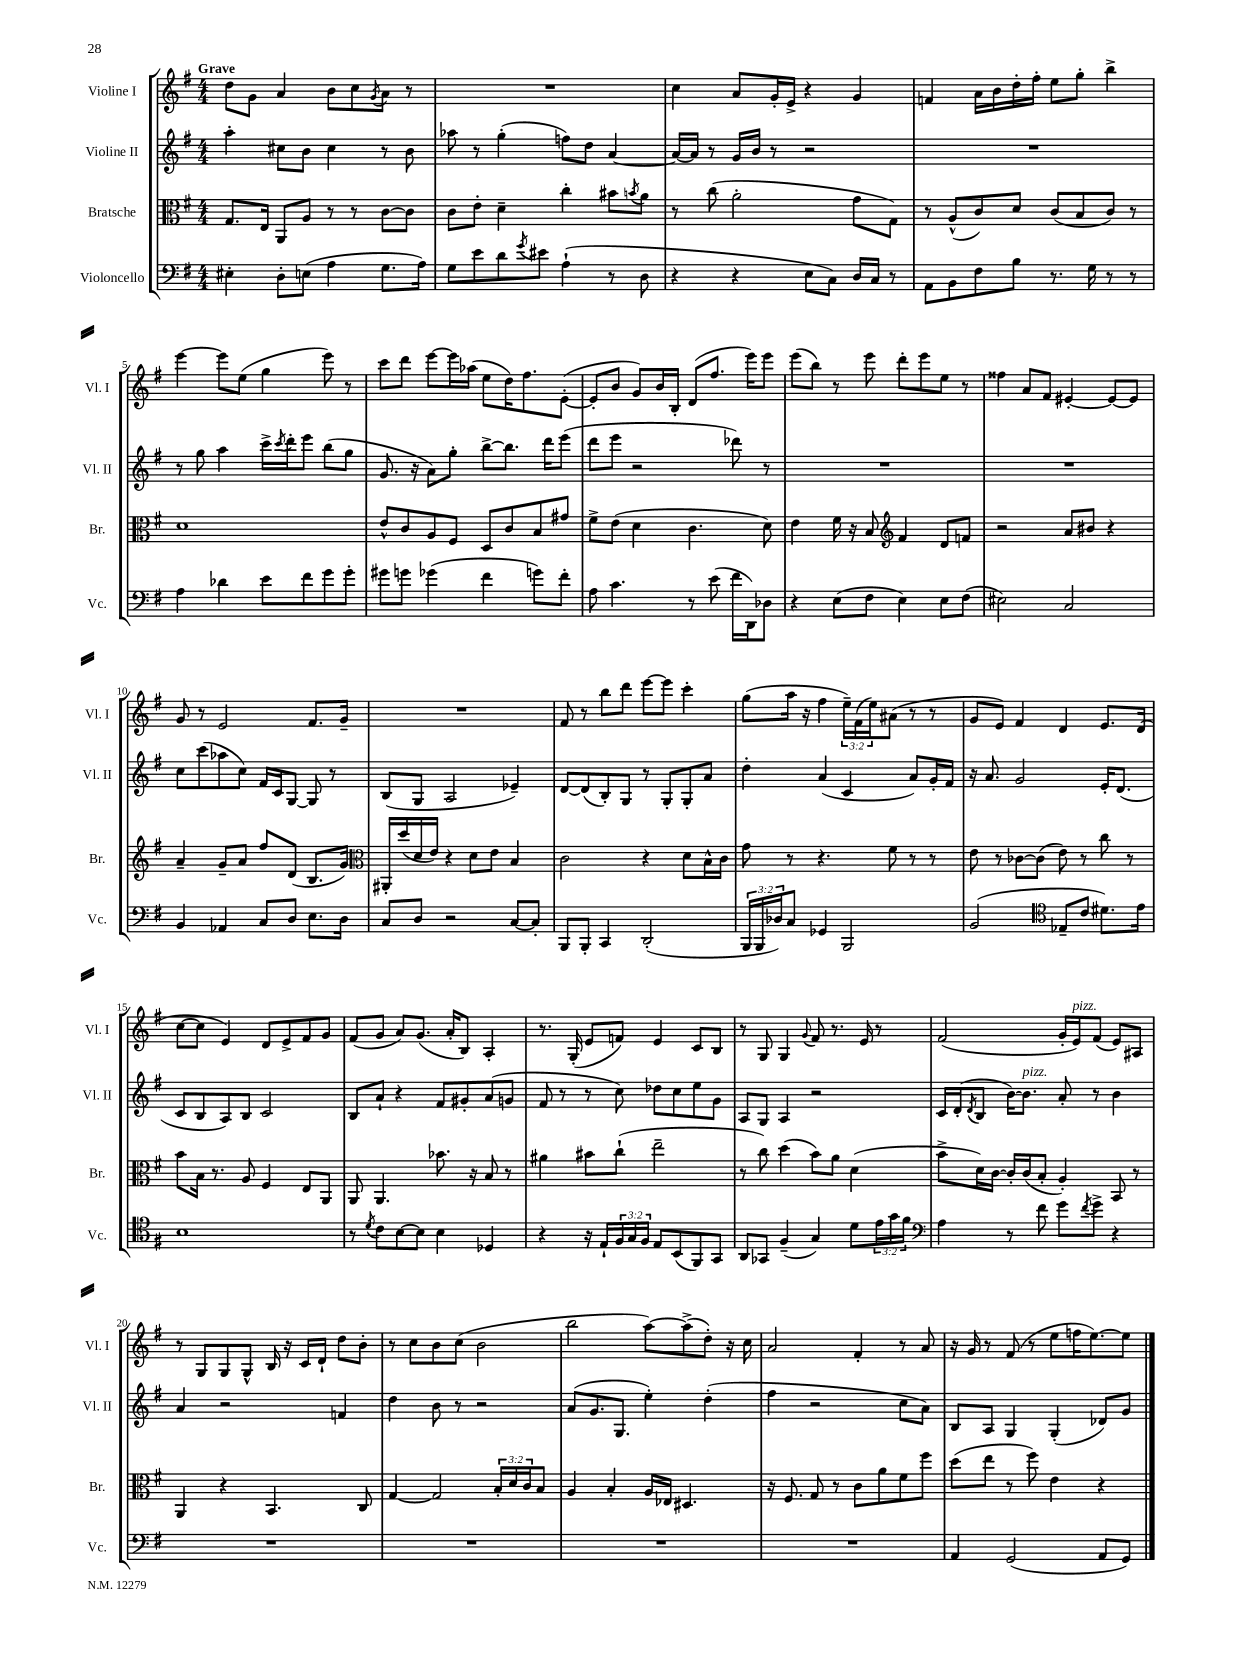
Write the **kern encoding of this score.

**kern	**kern	**kern	**kern
*staff4	*staff3	*staff2	*staff1
*clefF4	*clefC3	*clefG2	*clefG2
*k[f#]	*k[f#]	*k[f#]	*k[f#]
*M4/4	*M4/4	*M4/4	*M4/4
4E#'	8.G	4aa'	8dd
.	.	.	8g
.	16E	.	.
8D'	8AA	8cc#	4a
(8E	8A	8b	.
4A	8r	4cc#	8b
.	8r	.	8cc
.	.	.	8qg
8.G	[8c	8r	8a
.	8c]	8b	8r
16A)	.	.	.
=	=	=	=
8G	8c	8aa-	1r
8e	8e'	8r	.
8d	4d~	(4gg'	.
8qg	.	.	.
8e#	.	.	.
(4A`	4cc'	8ff)	.
.	.	8dd	.
8r	8b#	[4a	.
.	8qb	.	.
8D	8a	.	.
=	=	=	=
4r	8r	16a_	4cc
.	.	16a]	.
.	(8cc	8r	.
4r	2a'	16g	8a
.	.	16b	.
.	.	8r	16g'
.	.	.	16e^
8E	.	2r	4r
8C)	.	.	.
16D	8g	.	4g
16C	.	.	.
8r	8G)	.	.
=	=	=	=
8AA	8r	1r	4f
8BB	(8A^^	.	.
8F#	8c)	.	16a
.	.	.	16b
8B	8d	.	16dd'
.	.	.	16ff#'
8.r	(8c	.	8ee
.	8B	.	8gg'
16G	.	.	.
8r	8c)	.	4bb^
8r	8r	.	.
=	=	=	=
4A	1d	8r	[4eee
.	.	8gg	.
4d-	.	4aa	8eee]
.	.	.	(8ee
8e	.	16ccc^	4gg
.	.	8qccc	.
.	.	16ddd'	.
8f#	.	8eee	.
8g	.	(8bb	8eee)
8g'	.	8gg	8r
=	=	=	=
8g#	8e^^	8.g	8ccc
8g	8c	.	8ddd
.	.	16r	.
(4g-	8A	8a)	[8eee
.	8F#	8gg'	16eee]
.	.	.	(16aa-
4f#	8D	[8bb^	8ee
.	8c	8.bb]	16dd)
.	.	.	8.ff#
8g)	8B	.	.
.	.	16ddd	.
8f#'	8g#	(8eee	([8e'
=	=	=	=
8A	8f#^	8ddd	8e']
4.c	(8e	8eee	8b
.	4d	2r	8g)
.	.	.	16b
.	.	.	16B'
8r	4.c	.	(8d
(8e	.	.	8.ff#
16f#	.	8ddd-)	.
16DD)	.	.	16eee)
8D-	8d)	8r	8eee
=	=	=	=
4r	4e	1r	(8eee
.	.	.	8bb)
(8E	16f#	.	8r
.	16r	.	.
8F#	8B	.	8eee
*	*clefG2	*	*
4E)	4f#	.	8ddd'
.	.	.	8eee
8E	8d	.	8ee
(8F#	8f	.	8r
=	=	=	=
2E#)	2r	1r	4ff##
.	.	.	8a
.	.	.	8f#
2C	8a	.	[4e#'
.	8b#	.	.
.	4r	.	8e#_
.	.	.	8e#]
=	=	=	=
4BB	4a~	8cc	8g
.	.	(8ccc	8r
4AA-	8g~	8aa-	2e
.	8a	8cc)	.
8C	8ff#	16f#	.
.	.	16c	.
8D	(8d	[8G	.
8.E	8.B	8G]	8.f#
.	.	8r	.
16D	16g)	.	16g~
=	=	=	=
*	*clefC3	*	*
8C	16AA#'	(8B	1r
.	(16dd	.	.
8D	16d	8G	.
.	16e)	.	.
2r	4r	2A	.
.	8d	.	.
.	8e	.	.
[8C	4B	4e-~)	.
8C']	.	.	.
=	=	=	=
8BBB	2c	[8d	8f#
8BBB'	.	(8d]	8r
4CC	.	8B')	8bb
.	.	8G	8ddd
(2DD'	4r	8r	[8eee
.	.	8G'	8eee]
.	8d	8G'	4ccc'
.	16B^^	8a	.
.	16c	.	.
=	=	=	=
24BBB	8g	4dd'	(8gg
24BBB	.	.	.
24D-)	.	.	.
8C	8r	.	16aa
.	.	.	16r
4GG-	4.r	(4a	4ff#
2BBB	.	4c	24ee~)
.	.	.	(24f#
.	.	.	24ee)
.	8f#	.	(8a#
.	8r	8a)	8r
.	8r	16g'	8r
.	.	16f#	.
=	=	=	=
(2BB	8e	16r	8g
.	.	8.a	.
.	8r	.	8e)
.	[8c-	2g	4f#
.	(8c-]	.	.
*clefC4	*	*	*
8E-~	8e)	.	4d
8c	8r	.	.
8.d#)	8cc	16e'	8.e
.	.	(8.d	.
.	8r	.	.
16e	.	.	(16d
=	=	=	=
1B	8b	8c	[8cc
.	16B	8B	8cc]
.	8.r	.	.
.	.	8A)	4e)
.	8A	8B	.
.	4F#	2c	8d
.	.	.	8e^
.	8E	.	8f#
.	8AA	.	8g
=	=	=	=
8r	8AA	8B	(8f#
8qd	.	.	.
8c	4.AA	8a`	8g
[8B	.	4r	8a)
8B]	.	.	(8.g
4B	8.b-	8f#	.
.	.	.	16a'
.	.	8g#'	8B)
.	16r	.	.
4D-	8B	(8a	4A'
.	8r	8g	.
=	=	=	=
4r	4a#	8f#	8.r
.	.	8r	.
.	.	.	(16G'
16r	8b#	8r	8e
16E`	.	.	.
24F#	(8cc`	8cc)	8f)
24G	.	.	.
24F#	.	.	.
8E	2ee~	8dd-	4e
(8BB	.	8cc	.
8FF#)	.	8ee	8c
8GG	.	8g	8B
=	=	=	=
8AA	8r	8A	8r
8GG-	8cc)	8G	8G
(4F#~	(4dd	4A	4G
.	.	.	8qqg
4G)	8b)	2r	8f#
.	8a	.	8.r
8d	(4d	.	.
.	.	.	16e
24e	.	.	8r
24g	.	.	.
24f#	.	.	.
=	=	=	=
*clefF4	*	*	*
4A	8b^	16c	(2f#
.	.	(16d'	.
.	.	8qd	.
.	16d)	8B	.
.	[16c	.	.
8r	16c']	[16b)	.
.	(16c	8.b]	.
8f#	8B'	.	.
8g	4A')	8a'	16g'
.	.	.	16e)
8qf#	.	.	.
8g^	.	8r	(8f#
4r	8BB	4b	8e)
.	8r	.	8A#
=	=	=	=
1r	4AA	4a	8r
.	.	.	8G
.	4r	2r	8G
.	.	.	8G^^
.	4.BB	.	16B
.	.	.	16r
.	.	.	16c
.	.	.	16d`
.	.	4f	8dd
.	8C	.	8b'
=	=	=	=
1r	[4G	4dd	8r
.	.	.	8cc
.	2G]	8b	8b
.	.	8r	(8cc
.	.	2r	2b
.	24B'	.	.
.	24d	.	.
.	24c	.	.
.	8B	.	.
=	=	=	=
1r	4A	(8a	2bb
.	.	8.g	.
.	4B'	.	.
.	.	8.G	.
.	16A	4ee')	[8aa)
.	16E-	.	.
.	4.D#	.	(8aa^]
.	.	(4dd'	8dd')
.	.	.	16r
.	.	.	16cc
=	=	=	=
1r	16r	4ff#	2a
.	8.F#	.	.
.	8G	2r	.
.	8r	.	.
.	8c	.	4f#'
.	8a	.	.
.	8f#	8cc	8r
.	8ff#	8a)	8a
=	=	=	=
4AA	(8dd	8B	16r
.	.	.	16g
.	8ee	8A	8r
(2GG	8r	4G	(8f#
.	8ff#)	.	8r
.	4e	(4G'	8ee
.	.	.	16ff
.	.	.	[8.ee)
8AA	4r	8d-)	.
8GG)	.	8g	8ee]
==	==	==	==
*-	*-	*-	*-
